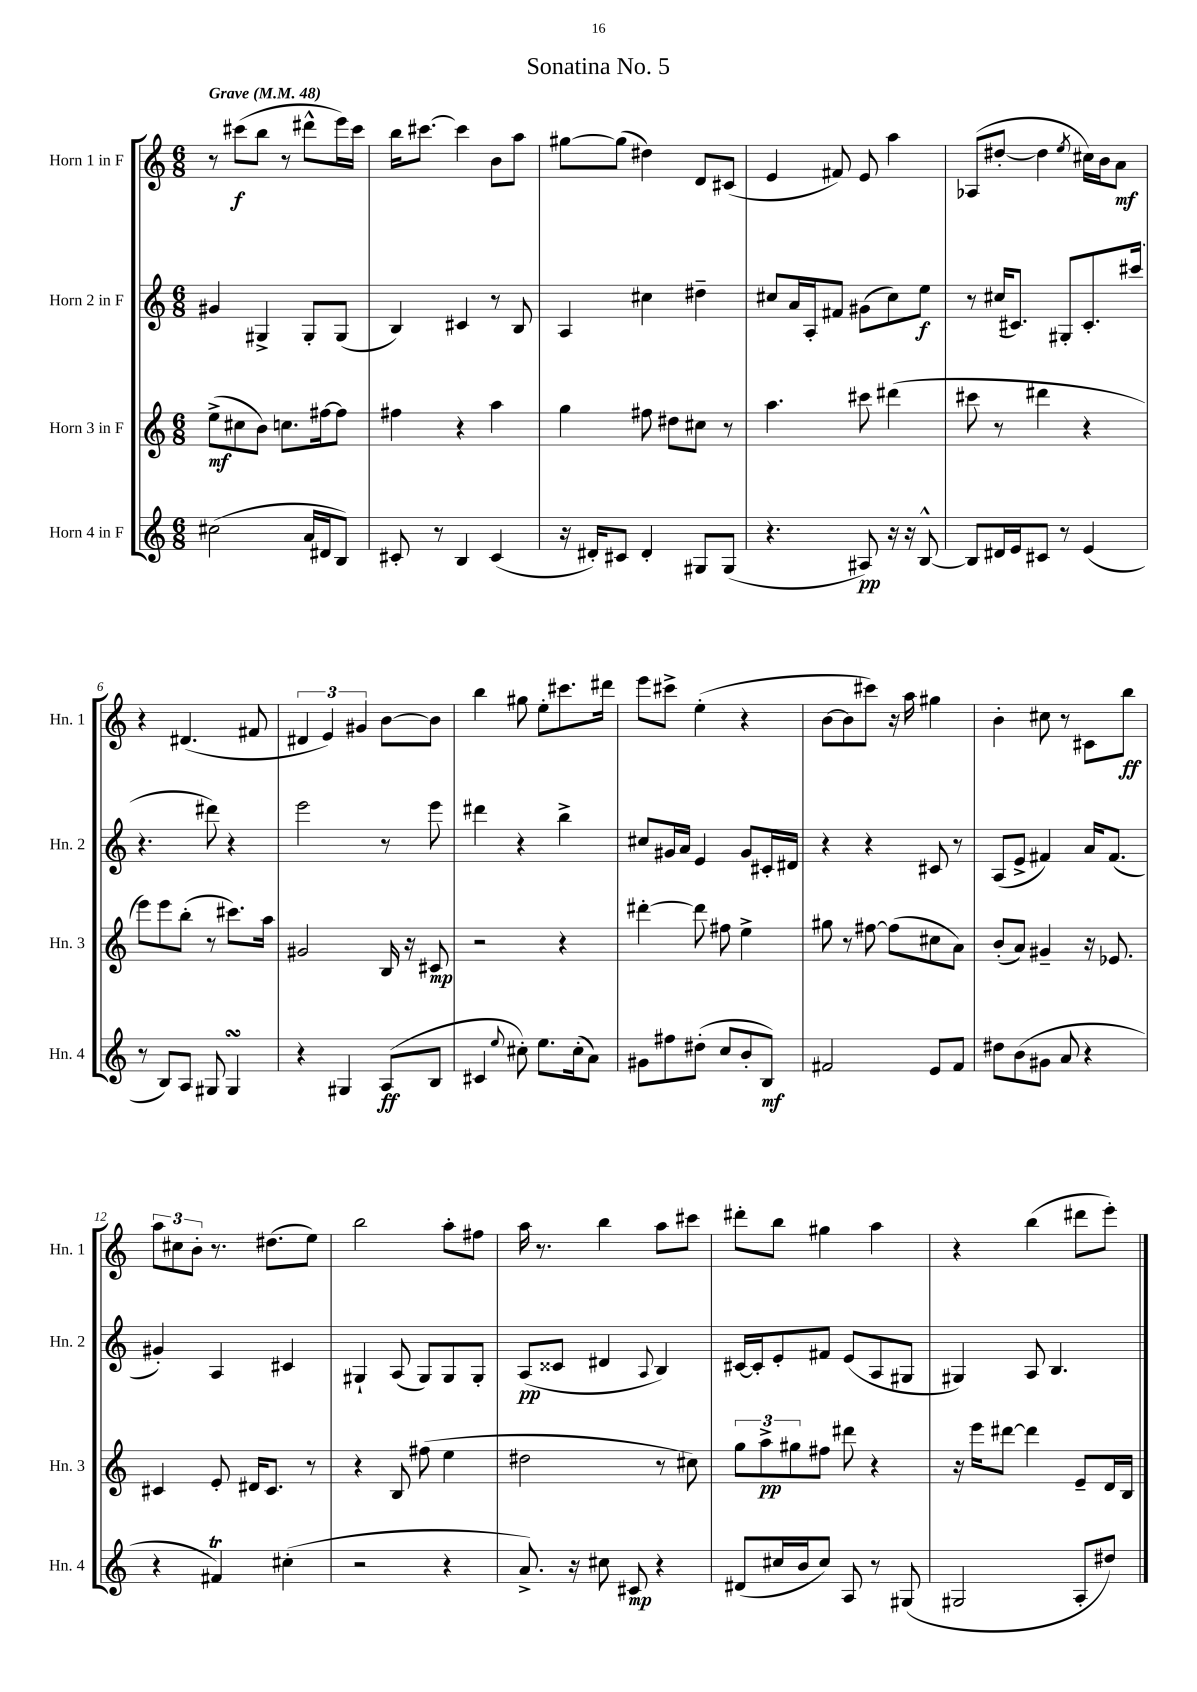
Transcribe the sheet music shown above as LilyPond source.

\header { title = "Sonatina No. 5" }
<<
\new StaffGroup <<
\new Staff = "s0" \with { instrumentName = "Horn 1 in F" shortInstrumentName = "Hn. 1" } {
    \clef treble \key c \major \numericTimeSignature \time 6/8 \tempo "Grave" 4 = 48
    r8 cis'''8\f( b''8 r8 dis'''8-^ e'''16) cis'''16 |
    b''16 cis'''8.~ cis'''4 b'8 a''8 |
    gis''8~ gis''8( dis''4) d'8 cis'8( |
    e'4 fis'8) e'8 a''4 |
    aes8( dis''8~-. dis''4 \acciaccatura { e''8 } cis''16) b'16 a'8\mf |
    r4 dis'4.( fis'8 |
    \tuplet 3/2 { dis'4 e'4) gis'4 } b'8~ b'8 |
    b''4 gis''8 e''8-. cis'''8. dis'''16 |
    e'''8 cis'''8-> e''4-.( r4 |
    b'8~ b'8 cis'''8) r16 a''16 gis''4 |
    b'4-. cis''8 r8 cis'8 b''8\ff |
    \tuplet 3/2 { a''8 cis''8 b'8-. } r8. dis''8.( e''8) |
    b''2 a''8-. fis''8 |
    a''16 r8. b''4 a''8 cis'''8 |
    dis'''8-. b''8 gis''4 a''4 |
    r4 b''4( dis'''8 e'''8-.) \bar "|." |
}
\new Staff = "s1" \with { instrumentName = "Horn 2 in F" shortInstrumentName = "Hn. 2" } {
    \clef treble \key c \major \numericTimeSignature \time 6/8
    gis'4 gis4-> gis8-. gis8( |
    b4) cis'4 r8 b8 |
    a4 cis''4 dis''4-- |
    cis''8 a'16 a16-. fis'8 gis'8( cis''8) e''8\f |
    r8 cis''16( cis'8.) gis8-. cis'8.-. cis'''16( |
    r4. dis'''8) r4 |
    e'''2 r8 e'''8 |
    dis'''4 r4 b''4-> |
    cis''8 gis'16 a'16 e'4 gis'8 cis'16-. dis'16 |
    r4 r4 cis'8 r8 |
    a8( e'8-> fis'4) a'16 fis'8.( |
    gis'4-.) a4 cis'4 |
    gis4-! a8( gis8) gis8 gis8-. |
    a8\pp( cisis'8 dis'4 \appoggiatura { a8 } b4) |
    cis'16~ cis'16-. e'8-. fis'8 e'8( a8 gis8 |
    gis4) a8 b4. \bar "|." |
}
\new Staff = "s2" \with { instrumentName = "Horn 3 in F" shortInstrumentName = "Hn. 3" } {
    \clef treble \key c \major \numericTimeSignature \time 6/8
    e''8->\mf( cis''8 b'8) c''8. fis''16~ fis''8 |
    fis''4 r4 a''4 |
    g''4 fis''8 dis''8 cis''8 r8 |
    a''4. cis'''8 dis'''4( |
    cis'''8 r8 dis'''4 r4 |
    e'''8) e'''8 b''8-.( r8 cis'''8.) a''16 |
    gis'2 b16 r16 cis'8\mp |
    r2 r4 |
    dis'''4~-. dis'''8 fis''8 e''4-> |
    gis''8 r8 fis''8~ fis''8( cis''8 a'8) |
    b'8-.( a'8) gis'4-- r16 ees'8. |
    cis'4 e'8-. dis'16 cis'8. r8 |
    r4 b8 fis''8( e''4 |
    dis''2 r8 cis''8) |
    \tuplet 3/2 { g''8 a''8->\pp gis''8 } fis''8 dis'''8 r4 |
    r16 e'''16 dis'''8~ dis'''4 e'8-- d'16 b16 \bar "|." |
}
\new Staff = "s3" \with { instrumentName = "Horn 4 in F" shortInstrumentName = "Hn. 4" } {
    \clef treble \key c \major \numericTimeSignature \time 6/8
    cis''2( a'16 dis'16 b8) |
    cis'8-. r8 b4 cis'4( |
    r16 dis'16-.) cis'8 dis'4-. gis8 gis8( |
    r4. ais8\pp) r16 r16 b8~-^ |
    b8 dis'16 e'16 cis'8 r8 e'4( |
    r8 b8) a8 gis8 gis4\turn |
    r4 gis4 a8\ff( b8 |
    cis'4 \appoggiatura { e''8 } cis''8-.) e''8. cis''16-.( a'8) |
    gis'8 fis''8 dis''8-.( c''8 b'8-. b8\mf) |
    fis'2 e'8 fis'8 |
    dis''8 b'8( gis'8 a'8 r4 |
    r4 fis'4\trill) cis''4-.( |
    r2 r4 |
    a'8.->) r16 cis''8 cis'8\mp r4 |
    dis'8( cis''16 b'16 cis''8) a8 r8 gis8( |
    gis2 a8-. dis''8) \bar "|." |
}
>>
>>
